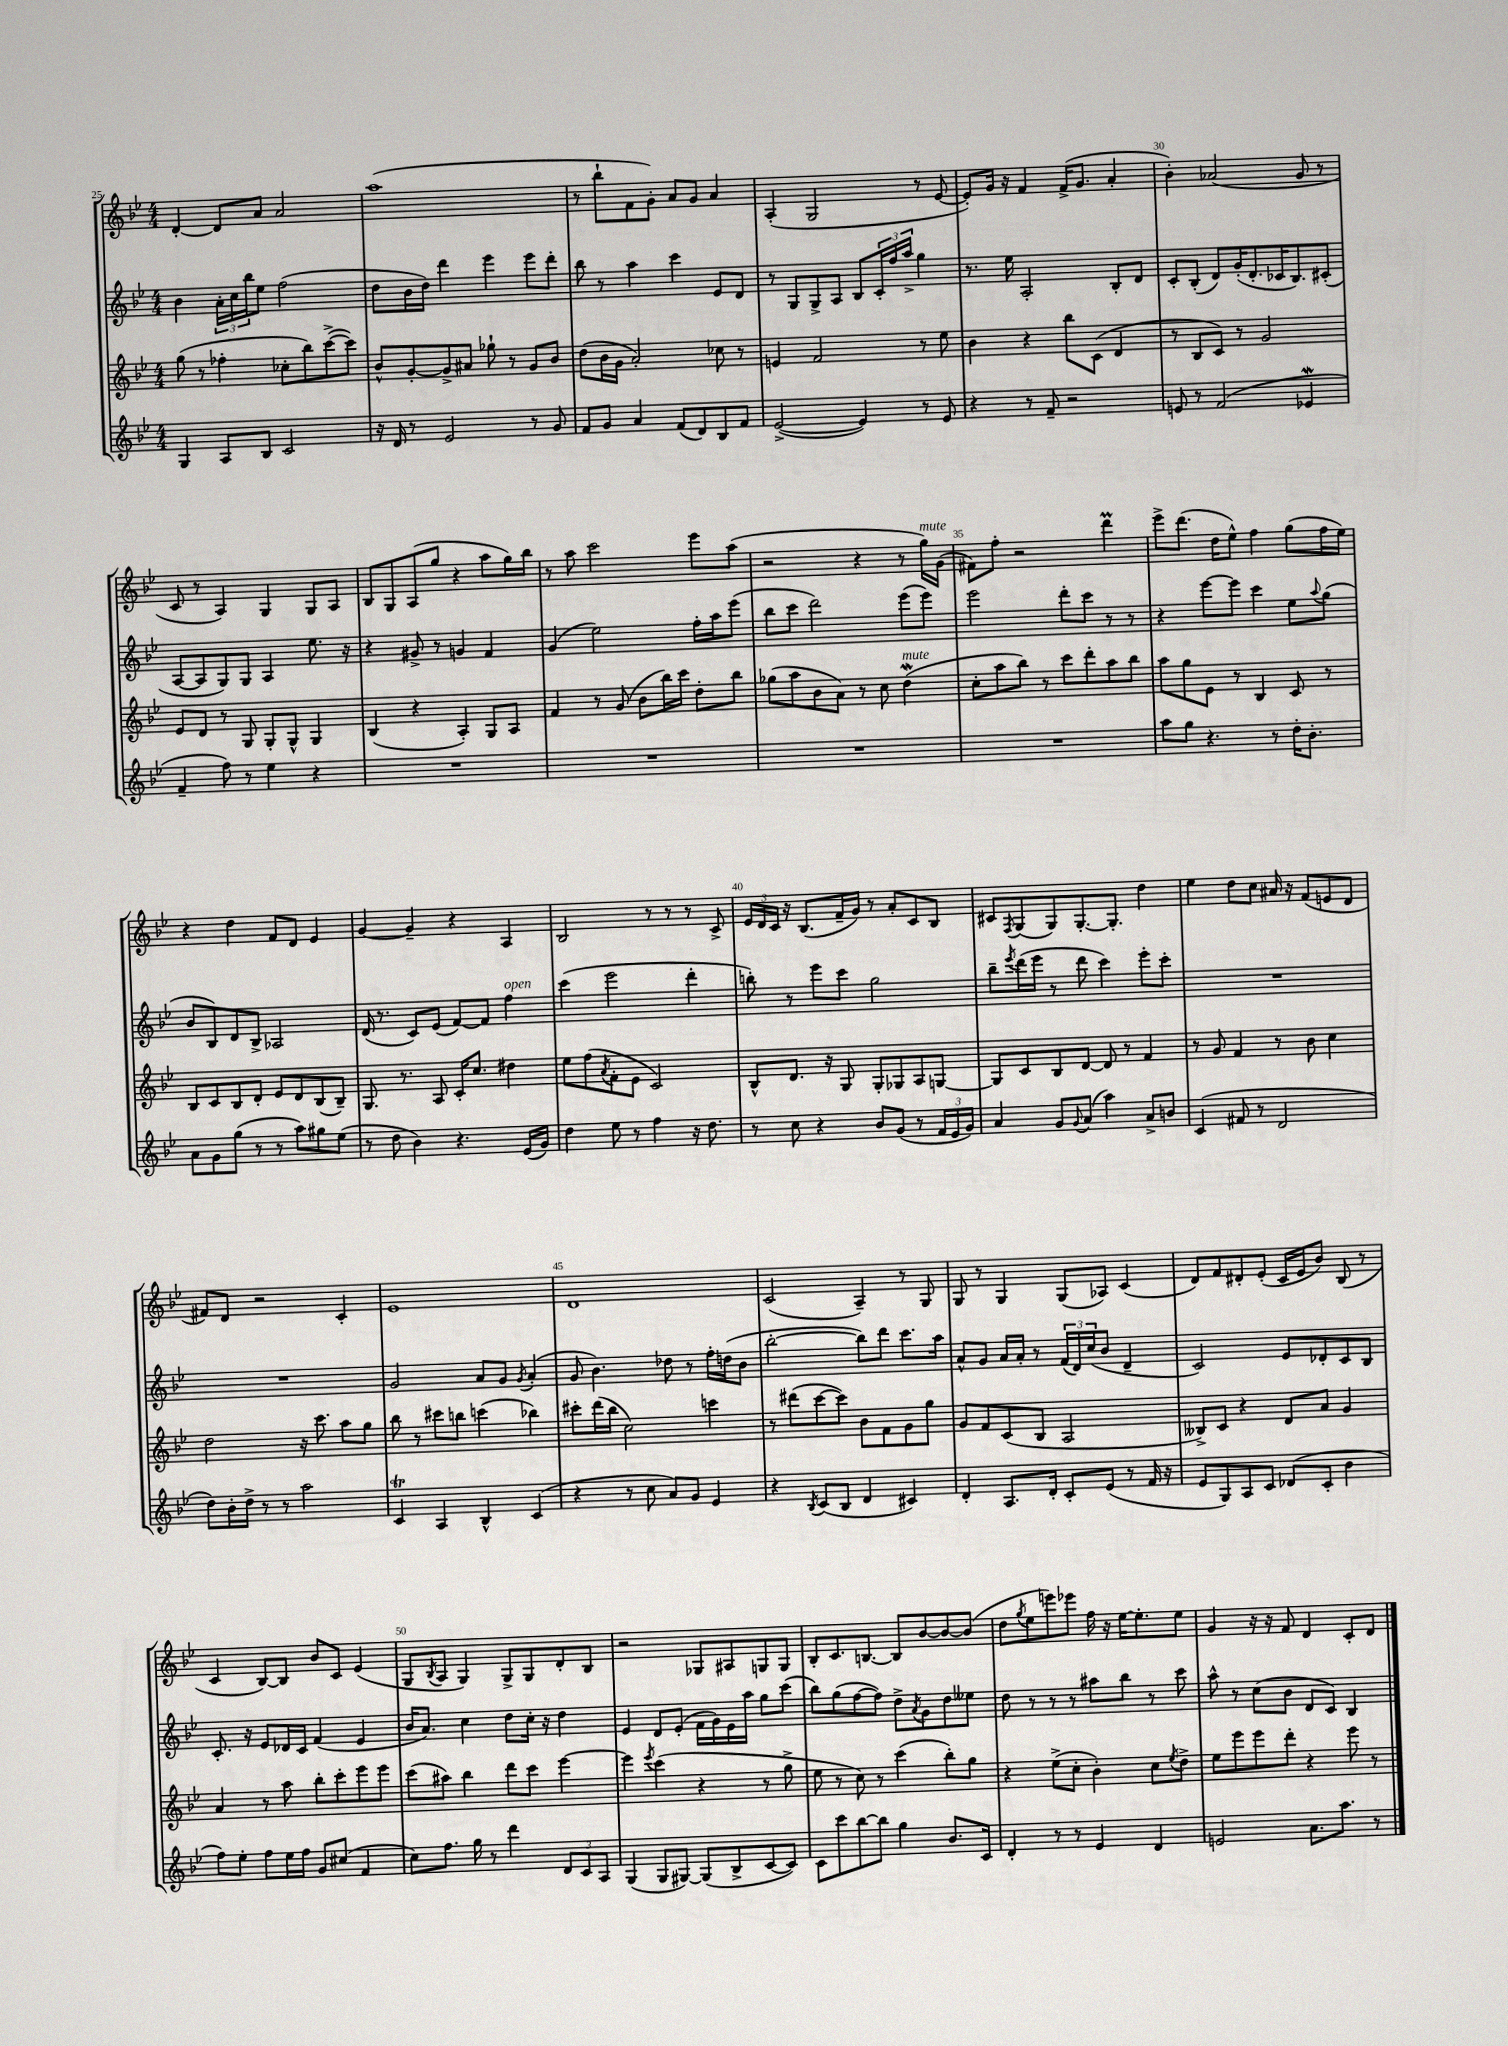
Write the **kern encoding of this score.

**kern	**kern	**kern	**kern
*staff4	*staff3	*staff2	*staff1
*clefG2	*clefG2	*clefG2	*clefG2
*k[b-e-]	*k[b-e-]	*k[b-e-]	*k[b-e-]
*M4/4	*M4/4	*M4/4	*M4/4
4G	(8gg	4b-	[4d'
.	8r	.	.
8A	4ff-'	24a'	8d]
.	.	24cc	.
.	.	24bb-	.
8B-	.	8ee-	8a
2c	8cc-'	(2ff	2a
.	8bb-)	.	.
.	([8ccc^	.	.
.	8ccc])	.	.
=	=	=	=
16r	8b-^^	8dd	(1aa
16d	.	.	.
8r	[8g'	16b-	.
.	.	16dd)	.
2e-	8g^]	4ddd	.
.	8a#	.	.
.	8gg-`	4eee-	.
.	8r	.	.
8r	8g	8eee-	.
8g	8b-	8ddd'	.
=	=	=	=
8f	(8dd	8bb-	8r
8g	16b-	8r	8bb-`
.	16g	.	.
4a	2a')	4aa	8f
.	.	.	8g')
(8f	.	4ccc	8a
8d)	.	.	8g
8B-	8cc-	8e-	4a
8f	8r	8d	.
=	=	=	=
([2e-^	4e	8r	(4A'
.	.	8G	.
.	2f	8G^	2G
.	.	8A	.
4e-])	.	8B-	.
.	.	24c'	.
.	.	24ff	.
.	.	24aa^	.
8r	8r	4gg	8r
8e-	8ee-	.	[8e-
=	=	=	=
4r	4b-	8.r	8e-'])
.	.	.	16g
.	.	16ee-	16r
8r	4r	2A'	4f
8f~	.	.	.
2r	8bb-	.	(16f^
.	.	.	8.g
.	(8c	.	.
.	4d	8B-'	4a'
.	.	8d	.
=	=	=	=
8e	8r	8c'	4b-')
8r	8B-	(8B-'	.
(2f	8c)	8d)	(2a-
.	8r	(16g'	.
.	.	8.d'	.
.	2g	.	.
.	.	16c-	.
.	.	8.B-)	.
4e-	.	.	8g
.	.	(8c#'	8r
=	=	=	=
4f~	8e-	[8A	8c
.	8d	8A]	8r
8ff)	8r	8G)	4A)
8r	8G	8G	.
4ee-	8G'	4A	4G
.	8G^^	.	.
4r	4G	8.ee-	8G
.	.	.	8A
.	.	16r	.
=	=	=	=
1r	(4B-	4r	8B-
.	.	.	8G
.	4r	8g#^	(8A
.	.	8r	8gg
.	4A')	4g	4r
.	8G	4f	8aa
.	8A	.	16gg)
.	.	.	16bb-
=	=	=	=
1r	4f	(4g	8r
.	.	.	8aa
.	8r	2ee-)	2ccc
.	(8g	.	.
.	8b-	.	.
.	16bb-)	.	.
.	16ccc	.	.
.	8dd'	16ff'	8eee-
.	.	16aa	.
.	8bb-	(8eee-	(8aa
=	=	=	=
1r	(8gg-	8bb-	2r
.	8aa	8ccc	.
.	8b-	2ddd)	.
.	8a)	.	.
.	8r	.	4r
.	8cc	.	.
.	(4dd	(8eee-	8r
.	.	8eee-)	16gg)
.	.	.	(16g
=	=	=	=
1r	8cc'	2eee-	8f#)
.	8aa	.	8ff'
.	8bb-)	.	2r
.	8r	.	.
.	8ccc	8ddd'	.
.	8ddd'	8ccc	.
.	8aa	8r	4ddd
.	8bb-	8r	.
=	=	=	=
8aa	8aa	4r	8eee-^
8gg	8gg	.	(8.ddd
4.r	8e-	[8eee-	.
.	.	.	16dd
.	8r	8eee-]	8ee-^^)
.	4B-	4ccc	4ff
8r	.	.	.
16dd'	8c	8ee-	(8gg
8.b-'	.	.	.
.	.	8qqaa	.
.	8r	(8gg	16ff
.	.	.	16ee-)
=	=	=	=
8a	8B-	8b-	4r
8g	8c	8B-)	.
(8gg	8B-	8d	4dd
8r	8d'	8B-^	.
8r	8e-	2A-	8f
8aa)	8d	.	8d
8gg#	(8B-	.	4e-
(8ee-	8B-~)	.	.
=	=	=	=
8r	8.G	(16d	[4g
.	.	8.r	.
8dd	.	.	.
.	8.r	.	.
4b-)	.	8c)	4g~]
.	8A	(8e-	.
4.r	16c'	[8f)	4r
.	8.cc	.	.
.	.	8f]	.
.	4dd#	4ff	4A
(16e-	.	.	.
16g)	.	.	.
=	=	=	=
4dd	8ee-	(4ccc	2B-
.	(8ff	.	.
.	8qa	.	.
8ee-	8f'	2eee-	.
8r	8e-	.	.
4ff	2c)	.	8r
.	.	.	8r
16r	.	4ddd'	8r
8.dd	.	.	.
.	.	.	8c^
=	=	=	=
8r	8B-^^	8bb')	24e-
.	.	.	24d
.	.	.	24c
8cc	8.d	8r	16r
.	.	.	(8.B-
4r	.	8eee-	.
.	16r	.	.
.	8G	8ccc	16f~
.	.	.	16g)
8b-	8G'	2gg	8r
(8g	8G-	.	8a'
8r	8A	.	8c
24f	[8G	.	8B-
24e-	.	.	.
24g)	.	.	.
=	=	=	=
4a	8G]	8bb-~	8c#
.	.	8qeee-	8qF
.	8c	(16ddd	(8G
.	.	16eee-	.
8g	8B-	8r	8G)
8qqg	.	.	.
(8a	[8d	8ddd	[8.G'
4aa)	8d]	4ccc)	.
.	.	.	8.G']
.	8r	.	.
8a^	4f	8eee-'	4dd
8b	.	8ccc'	.
=	=	=	=
(4c	8r	1r	4ee-
.	8g	.	.
8f#	4f	.	8dd
8r	.	.	8cc
2d	8r	.	16a#
.	.	.	16r
.	8b-	.	(8f
.	4cc	.	8e
.	.	.	8d
=	=	=	=
8dd)	2dd	1r	8f#)
16b-'	.	.	8d
16dd^	.	.	.
8r	.	.	2r
8r	.	.	.
2aa	16r	.	.
.	8.ccc	.	.
.	8aa	.	4c'
.	8gg	.	.
=	=	=	=
4c	8bb-	2g	1e-
.	8r	.	.
4A	8ccc#	.	.
.	8bb	.	.
4B-^^	(4ccc	8a	.
.	.	8g	.
.	.	8qg	.
(4c	4bb-)	(4a'	.
=	=	=	=
4r	8ccc#'	8g	1d
.	(16ddd	4.b-)	.
.	16bb-	.	.
8r	2cc)	.	.
8cc	.	.	.
8a)	.	8dd-	.
8g	.	8r	.
4e-	4ccc	16ff'	.
.	.	(16dd	.
.	.	8b-	.
=	=	=	=
4r	8r	[2bb-'	(2c
.	(8ddd#	.	.
8qB-	.	.	.
(8c	[8ccc	.	.
8B-	8ccc])	.	.
4d	8b-	8bb-])	4A~)
.	8f	8ddd	.
4c#)	8g	8.ccc	8r
.	8gg	.	8G
.	.	16aa	.
=	=	=	=
4d'	8g	8a^^	8G
.	8f	8g	8r
8.A	(8c	16a	4G
.	.	16a'	.
.	8B-	8r	.
16d'	.	.	.
8c'	2A	(24f	(8G
.	.	24d)	.
.	.	(24cc	.
(8e-	.	8b-	8A-)
8r	.	4d~	(4c
16f	.	.	.
16r	.	.	.
=	=	=	=
8e-	8B--^)	2c)	8d)
8G)	8c	.	8f
8A	4r	.	8d#'
8c	.	.	(8e-'
(8d-	8d	8e-	16c
.	.	.	16e-
8c'	8a	8d-'	8b-)
4b-	4g	8c	(8B-
.	.	8B-	8r
=	=	=	=
8ff)	4a	8.c'	4c
8ee-'	.	.	.
.	.	16r	.
8ff	8r	8e-	[8B-)
16ee-	8aa	16d-	8B-]
16ff	.	16c	.
8g	8bb-'	(4f	8b-
(8cc#	8ccc'	.	8c
4f	8eee-	4e-	(4e-
.	8eee-	.	.
=	=	=	=
8cc)	(8ccc	16b-	8G
.	.	8.a)	.
.	.	.	8qB-
8.ff	8aa#)	.	8A
.	4bb-	4cc	4G)
16gg	.	.	.
8r	.	.	.
4ddd	8ddd	8dd	8G^
.	8ccc	16cc'	8G
.	.	16r	.
12d	[4eee-	4dd	8d'
12c	.	.	.
.	.	.	8B-
12A	.	.	.
=	=	=	=
(4G	4eee-]	4e-	2r
.	8qeee-	.	.
8G	(4ccc	8d	.
[8G#)	.	(8e-'	.
(8G#]	4r	16f	8G-
.	.	16g)	.
8B-^	.	16e-	8A#
.	.	16aa	.
[8c	8r	8gg	8G
8c])	8gg^	(8ccc	8G
=	=	=	=
8c	8ee-	8bb-)	8B-'
8ccc	8r	(8gg	8.c
[8bb-	8cc)	[8ff	.
.	.	.	[8.B
8bb-]	8r	8ff])	.
4gg	(4ccc	8dd^	8B]
.	.	8qa	.
.	.	8g	[8b-
8.b-	8bb-')	8dd	8b-_
.	8gg	8ee--	(8b-]
16c	.	.	.
=	=	=	=
4d'	4r	8dd	8dd
.	.	.	8qgg
.	.	8r	8ee-
8r	(8ee-^	8r	8eee)
8r	8cc'	8r	8eee-
4e-	4b-')	8aa#	16ff
.	.	.	16r
.	.	8bb-	[16ee-
.	.	.	8.ee-']
4d	8cc	8r	.
.	8qee-	.	.
.	8dd^	8ccc	8ee-
=	=	=	=
2e	8ee-	8aa^^	4g
.	8eee-	8r	.
.	8eee-	(8cc	16r
.	.	.	16r
.	8ddd'	8b-	8f
8.a	4r	8d	4d
.	.	8c)	.
8.aa	.	.	.
.	8eee-	4B-	8c'
8r	8r	.	8d
==	==	==	==
*-	*-	*-	*-
